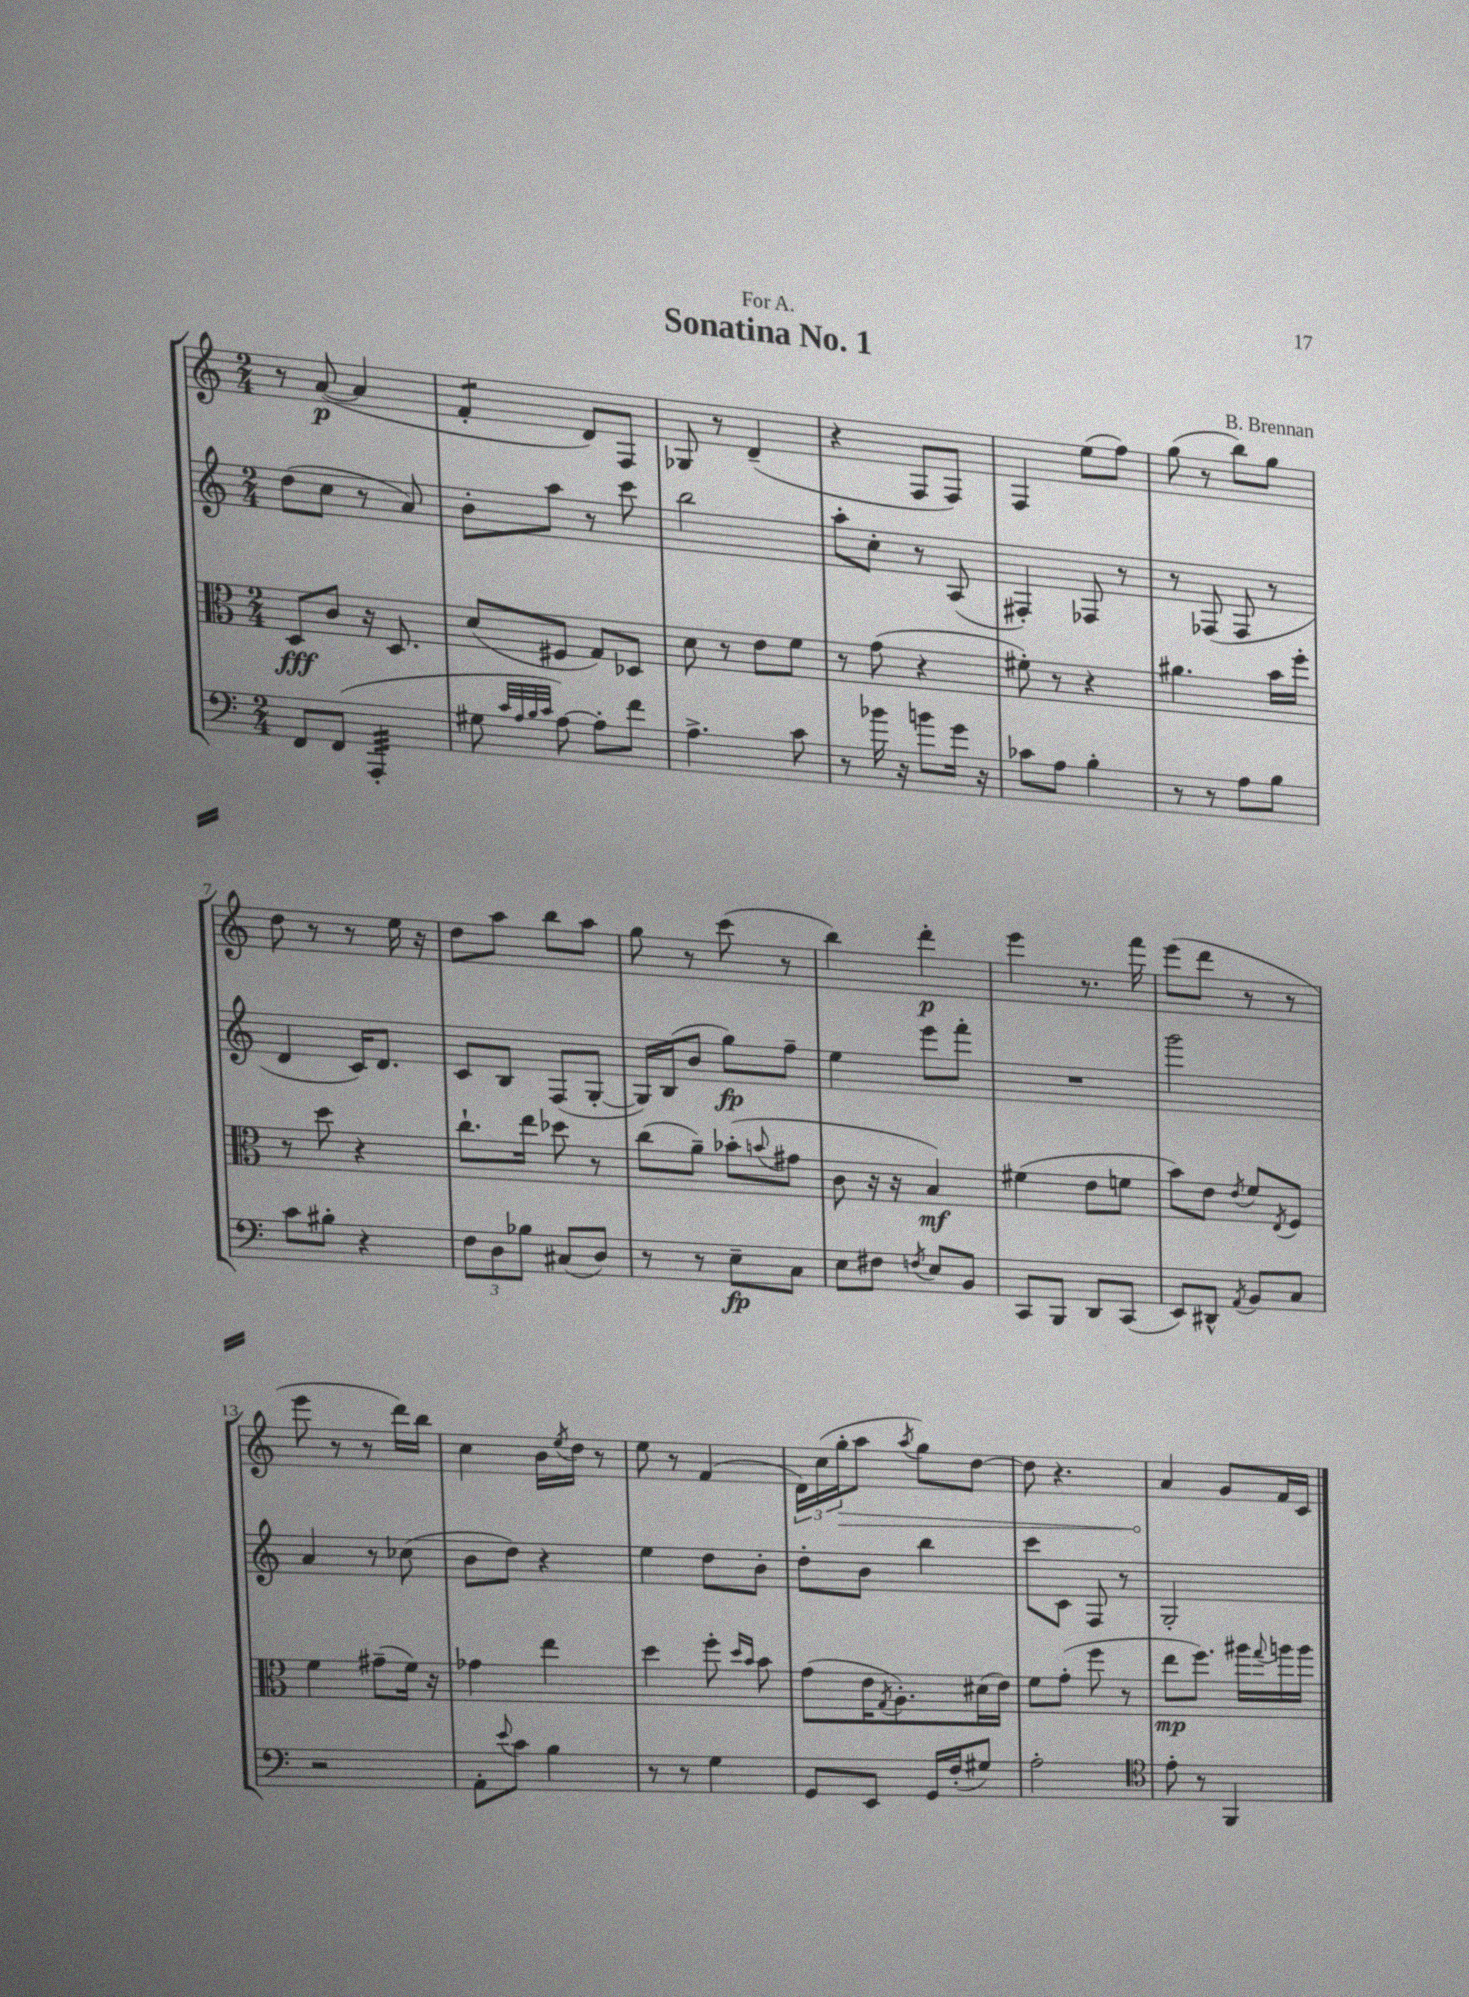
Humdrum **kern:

**kern	**kern	**kern	**kern
*staff4	*staff3	*staff2	*staff1
*clefF4	*clefC3	*clefG2	*clefG2
*k[]	*k[]	*k[]	*k[]
*M2/4	*M2/4	*M2/4	*M2/4
8FF	8D	(8dd	8r
(8FF	8c	8cc	([8a
4AAA'	16r	8r	4a]
.	8.D	.	.
.	.	8a)	.
=	=	=	=
8G#	(8d	8b'	4f'
32qqc	.	.	.
32qqA	.	.	.
32qqB	.	.	.
32qqc	.	.	.
[8A)	8F#	8aa	.
8A']	8G)	8r	8d)
8f	8D-	8ccc	8F
=	=	=	=
4.A^	8d	2bb	8G-
.	8r	.	8r
.	8e	.	(4d~
8c	8f	.	.
=	=	=	=
8r	8r	8aa'	4r
16b-	(8g	8cc'	.
16r	.	.	.
8b	4r	8r	8F
16g	.	(8A	8F)
16r	.	.	.
=	=	=	=
8c-	8f#')	4F#')	4F
8A	8r	.	.
4B'	4r	8F-	(8ee
.	.	8r	8ff)
=	=	=	=
8r	4.a#	8r	(8gg
8r	.	(8F-	8r
8A	.	8F-	8bb)
8B	16b	8r	8gg
.	16ff'	.	.
=	=	=	=
8c	8r	4d	8dd
8B#'	8dd	.	8r
4r	4r	16c)	8r
.	.	8.d	.
.	.	.	16ee
.	.	.	16r
=	=	=	=
12F	8.cc`	8c	8dd
12D	.	.	.
.	.	8B	8aa
12B-	.	.	.
.	16ee	.	.
(8C#	8dd-	(8F	8bb
8D)	8r	[8G'	8aa
=	=	=	=
8r	(8cc	16G])	8gg
.	.	(16B	.
8r	8a~)	8b	8r
8E~	(8b-'	8gg)	(8ccc
.	8qqb	.	.
8C	8g#	8ff~	8r
=	=	=	=
8E	8c	4ee	4bb)
8F#	16r	.	.
.	16r	.	.
8qF	.	.	.
8E	4B)	8eee	4ddd'
8BB	.	8fff'	.
=	=	=	=
8CC	(4f#	2r	4eee
8BBB	.	.	.
8DD	8e	.	8.r
(8CC	8f	.	.
.	.	.	16fff
=	=	=	=
8EE)	8b)	2ggg	(8eee
8DD#^^	8e	.	8ddd
8qAA	8qe	.	.
8BB	8f	.	8r
.	8qE	.	.
8C	8F	.	8r
=	=	=	=
2r	4f	4a	8eee
.	.	.	8r
.	(8g#~	8r	8r
.	16f)	(8cc-	16ddd)
.	16r	.	16bb
=	=	=	=
8AA'	4g-	8b	4cc
8qqe	.	.	.
8c	.	8dd)	.
4B	4ee	4r	16b
.	.	.	8qee
.	.	.	16dd
.	.	.	8r
=	=	=	=
8r	4dd	4ee	8ee
8r	.	.	8r
4G	8ff'	8dd	(4f
.	16qqdd	.	.
.	16qqb	.	.
.	8b	8b'	.
=	=	=	=
8GG	(8g	8dd'	24d)
.	.	.	(24cc
.	.	.	24gg'
8EE	16e	8b	8aa
.	8qG	.	.
.	8.A')	.	.
.	.	.	8qaa
16GG	.	4bb	8gg)
(16F'	.	.	.
8G#)	(16d#	.	[8dd
.	16e)	.	.
=	=	=	=
2A'	8f	8ccc	8dd]
.	(8g'	8c	4.r
.	8ff	8F	.
.	8r	8r	.
=	=	=	=
*clefC4	*	*	*
8e'	8ee	2G'	4a
8r	8.ff)	.	.
4FF	.	.	8g
.	16aa#	.	.
.	8qqgg	.	.
.	16aa	.	16f
.	16aa	.	16c
==	==	==	==
*-	*-	*-	*-
